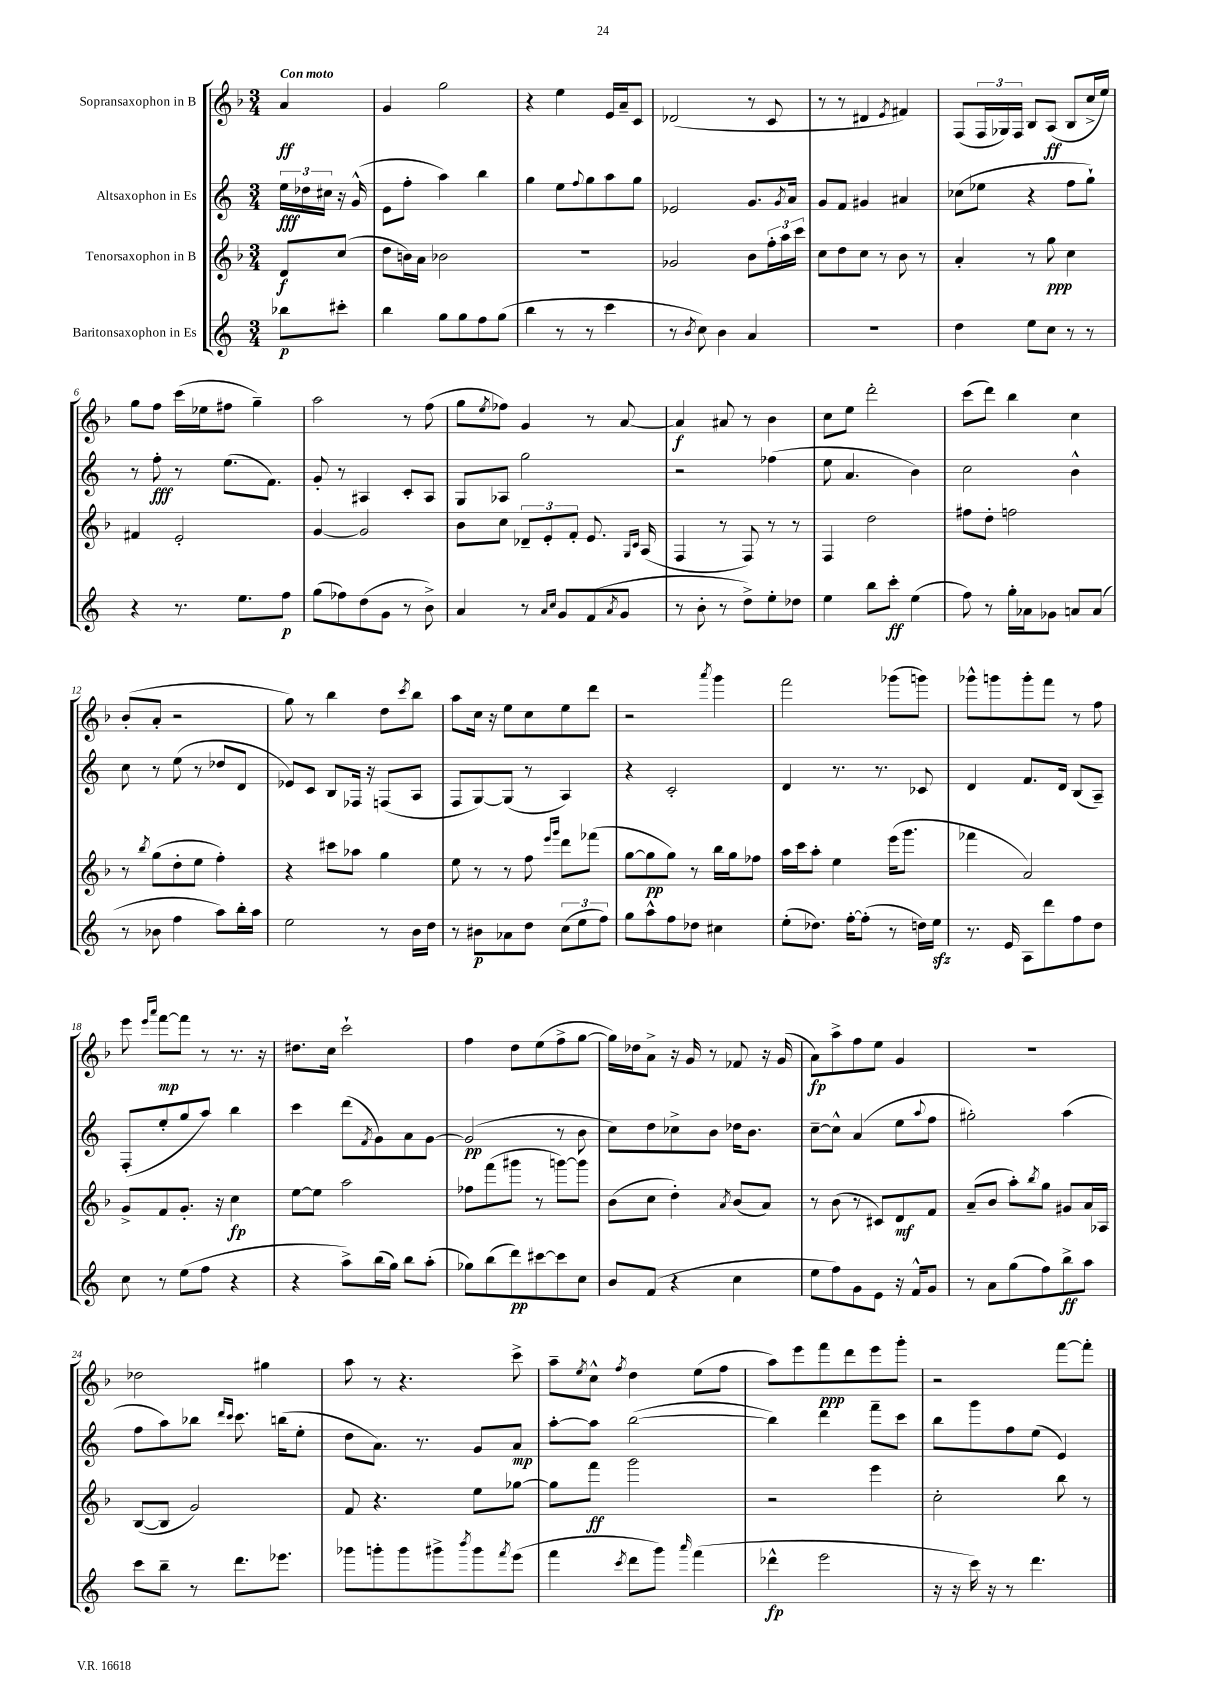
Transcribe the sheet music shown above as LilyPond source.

<<
\new StaffGroup <<
\new Staff = "s0" \with { instrumentName = "Sopransaxophon in B" } {
    \clef treble \key f \major \numericTimeSignature \time 3/4 \partial 4 \tempo "Con moto"
    a'4\ff |
    g'4 g''2 |
    r4 e''4 e'16 a'16-- c'8 |
    des'2( r8 c'8 |
    r8 r8 dis'4 \acciaccatura { e'8 } fis'4) |
    f8( \tuplet 3/2 { f16 ges16) f16 } bes8 a8\ff( bes8 c''16-> e''16) |
    g''8 f''8 c'''16( ees''16 fis''8 g''4--) |
    a''2 r8 f''8( |
    g''8 \acciaccatura { e''8 } fes''8) g'4 r8 a'8~ |
    a'4\f ais'8 r8 bes'4 |
    c''8 e''8 d'''2-. |
    c'''8( d'''8) bes''4 c''4 |
    bes'8-.( a'8-. r2 |
    g''8) r8 bes''4 d''8 \acciaccatura { c'''8 } bes''8 |
    a''8 c''16 r16 e''8 c''8 e''8 d'''8 |
    r2 \acciaccatura { a'''8 } g'''4 |
    f'''2 ges'''8( g'''8) |
    ges'''8-^ g'''8 g'''8-. f'''8 r8 f''8 |
    e'''8 \grace { e'''16 a'''16 } f'''8~\mp f'''8 r8 r8. r16 |
    dis''8. c''16 c'''2-! |
    f''4 d''8 e''8( f''8-> g''8~ |
    g''16) des''16 a'8-> r16 g'16 r8 fes'8 r16 g'16( |
    a'8\fp) a''8-> f''8 e''8 g'4 |
    R2. |
    des''2 gis''4 |
    a''8 r8 r4. c'''8-> |
    a''8-- \acciaccatura { e''8 } c''8-^ \acciaccatura { f''8 } d''4 e''8( f''8 |
    a''8) e'''8 f'''8\ppp d'''8 e'''8 g'''8-. |
    r2 f'''8~ f'''8-. \bar "|." |
}
\new Staff = "s1" \with { instrumentName = "Altsaxophon in Es" } {
    \clef treble \key c \major \numericTimeSignature \time 3/4 \partial 4
    \tuplet 3/2 { e''16\fff des''16 cis''16 } r16 g'16-^( |
    e'8 f''8-. a''4) b''4 |
    g''4 e''8 \appoggiatura { f''8 } g''8 a''8 g''8 |
    ees'2 g'8. \acciaccatura { g'8 } a'16 |
    g'8 f'8 gis'4 ais'4 |
    ces''8( ees''8 r4 f''8 g''8-!) |
    r8 f''8-.\fff r8 e''8.( f'8.) |
    g'8-. r8 ais4 c'8-. ais8 |
    g8 aes8 g''2 |
    r2 fes''4( |
    e''8 a'4. b'4) |
    c''2 b'4-^ |
    c''8 r8 e''8( r8 des''8 d'8 |
    ees'8) c'8 b8 fes16 r16 f8( a8 |
    f8 g8~) g8( r8 a4) |
    r4 c'2-. |
    d'4 r8. r8. ces'8 |
    d'4 f'8. d'16 b8( a8--) |
    f8-.( e''8-. g''8 a''8) b''4 |
    c'''4 d'''8( \acciaccatura { f'8 } g'8) a'8 g'8~ |
    g'2\pp( r8 b'8 |
    c''8) d''8 ces''8-> b'8 des''16 b'8. |
    c''8~-- c''8-^ a'4( e''8 \appoggiatura { a''8 } f''8 |
    gis''2-.) a''4( |
    f''8 a''8) bes''8 \grace { d'''16 c'''16 } c'''8. b''16( e''8-. |
    d''8 a'8.) r8. g'8 a'8\mp |
    a''8~-. a''8 b''2~( |
    b''4) d'''4 f'''8-- c'''8 |
    b''8 g'''8 f''8 e''8( e'4) \bar "|." |
}
\new Staff = "s2" \with { instrumentName = "Tenorsaxophon in B" } {
    \clef treble \key f \major \numericTimeSignature \time 3/4 \partial 4
    d'8\f c''8( |
    d''8 b'16) a'16 bes'2 |
    R2. |
    ges'2 bes'8 \tuplet 3/2 { f''16-. a''16 c'''16 } |
    c''8 d''8 c''8 r8 bes'8 r8 |
    a'4-. r8 g''8\ppp c''4 |
    fis'4 e'2-. |
    g'4~ g'2 |
    bes'8 c''8 \tuplet 3/2 { des'8-- e'8-. f'8-. } e'8. \grace { g16 c'16 } a16( |
    f4 r8 f8) r8 r8 |
    f4 d''2 |
    fis''8 d''8-. f''2 |
    r8 \acciaccatura { bes''8 } g''8( d''8-. e''8 f''4-.) |
    r4 cis'''8 aes''8 g''4 |
    e''8 r8 r8 f''8 \grace { e'''16 g'''16 } d'''8 fes'''8( |
    g''8~ g''8\pp g''8) r8 bes''16 g''16 fes''8 |
    a''16 c'''16 a''8-. e''4 e'''16( g'''8. |
    fes'''4 a'2) |
    g'8-> f'8 g'8.-. r16 c''4\fp |
    e''8~ e''8 a''2 |
    fes''8 f'''8( gis'''8 r8 g'''8~) g'''8 |
    bes'8( c''8 d''4-.) \acciaccatura { a'8 } bes'8( a'8) |
    r8 bes'8( r8 cis'8) d'8\mf f'8 |
    a'8--( bes'8 a''8-.) \acciaccatura { bes''8 } g''8 gis'8 a'16 aes16 |
    bes8~( bes8 g'2) |
    f'8 r4. e''8 ges''8~ |
    ges''8 f'''8\ff g'''2 |
    r2 e'''4 |
    c''2-. bes''8 r8 \bar "|." |
}
\new Staff = "s3" \with { instrumentName = "Baritonsaxophon in Es" } {
    \clef treble \key c \major \numericTimeSignature \time 3/4 \partial 4
    bes''8\p cis'''8-. |
    b''4 g''8 g''8 f''8 g''8( |
    b''4 r8 r8 c'''4 |
    r8 \acciaccatura { b'8 } c''8) b'4 a'4 |
    R2. |
    d''4 e''8 c''8 r8 r8 |
    r4 r8. e''8. f''8\p |
    g''8( fes''8) d''8( g'8 r8 b'8->) |
    a'4 r8 \grace { a'16 c''16 } g'8 f'8( \acciaccatura { a'8 } g'8 |
    r8 b'8-. r8 d''8->) e''8-. des''8 |
    e''4 b''8 c'''8-.\ff e''4( |
    f''8) r8 g''16-. aes'16 ges'8 a'8 a'8( |
    r8 bes'8 f''4 a''8) b''16-. a''16 |
    e''2 r8 b'16 d''16 |
    r8 bis'8\p aes'8 d''8 \tuplet 3/2 { c''8( e''8 f''8) } |
    g''8 a''8-^ f''8 des''8 cis''4 |
    e''8-.( des''8.) f''16~-. f''8-.( r8 d''16) e''16\sfz |
    r8. e'16 a8 d'''8 f''8 d''8 |
    c''8 r8 e''8( f''8 r4 |
    r4 a''8->) b''16( g''16) b''8 a''8-.( |
    ges''8) b''8( d'''8\pp) cis'''8~ cis'''8 c''8 |
    b'8 f'8( r4 c''4 |
    e''8 f''8) g'8 e'8 r16 f'16-^ g'8 |
    r8 a'8 g''8( f''8) b''8->\ff a''8 |
    c'''8 b''8-- r8 d'''8. ees'''8. |
    ges'''8 g'''8-. g'''8 gis'''8-> \acciaccatura { b'''8 } gis'''8 \acciaccatura { f'''8 } e'''8( |
    f'''4 \acciaccatura { c'''8 } d'''8 g'''8) \grace { a'''16 } f'''4( |
    des'''4-^\fp e'''2 |
    r16 r16 c'''16) r16 r8 d'''4. \bar "|." |
}
>>
>>
